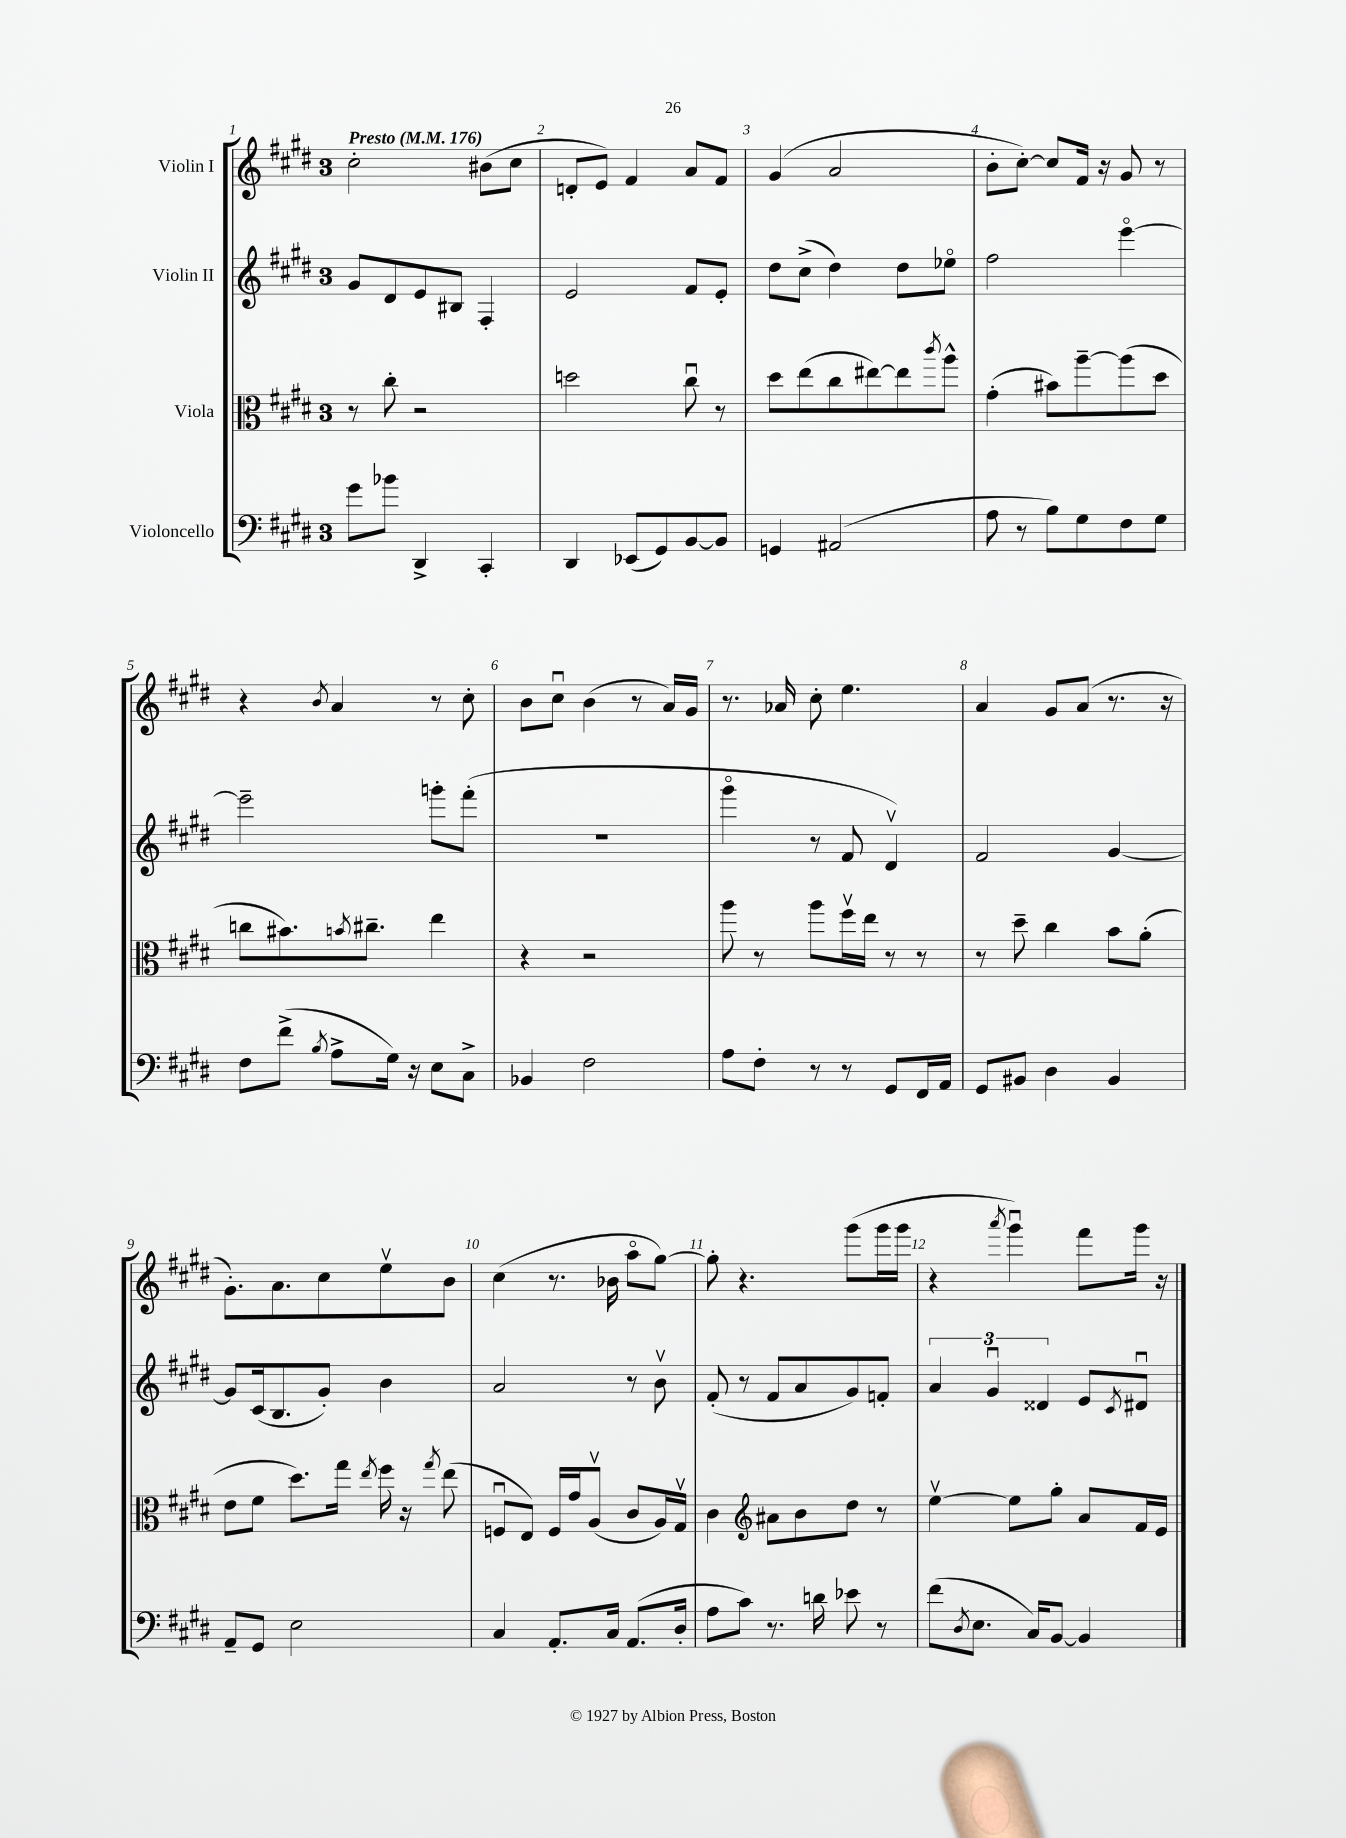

**kern	**kern	**kern	**kern
*staff4	*staff3	*staff2	*staff1
*clefF4	*clefC3	*clefG2	*clefG2
*k[f#c#g#d#]	*k[f#c#g#d#]	*k[f#c#g#d#]	*k[f#c#g#d#]
*M3/4	*M3/4	*M3/4	*M3/4
*MM176	*MM176	*MM176	*MM176
8g#	8r	8g#	2cc#'
8b-	8cc#'	8d#	.
4DD#^	2r	8e	.
.	.	8B#	.
4CC#'	.	4F#'	(8b#
.	.	.	8cc#
=	=	=	=
4DD#	2dd	2e	8d'
.	.	.	8e)
(8EE-	.	.	4f#
8GG#)	.	.	.
[8BB	8cc#u	8f#	8a
8BB]	8r	8e'	8f#
=	=	=	=
4GG	8dd#	8dd#	(4g#
.	(8ee	(8cc#^	.
(2AA#	8cc#	4dd#)	2a
.	[8ee#)	.	.
.	8ee#]	8dd#	.
.	8qccc#	.	.
.	8aa^^	8ee-o	.
=	=	=	=
8A	(4g#'	2ff#	8b'
8r	.	.	[8cc#')
8B)	8b#)	.	8cc#]
8G#	[8aa~	.	16f#
.	.	.	16r
8F#	(8aa]	[4eeeo	8g#
8G#	8dd#	.	8r
=	=	=	=
8F#	8cc	2eee~]	4r
(8f#^	8.b#)	.	.
8qB	.	.	8qb
8A^	.	.	4a
.	8qb	.	.
.	8.cc#~	.	.
16G#)	.	.	.
16r	.	.	.
8E	4ee	8ggg'	8r
8C#^	.	(8fff#'	8cc#'
=	=	=	=
4BB-	4r	2.r	8b
.	.	.	8cc#u
2F#	2r	.	(4b
.	.	.	8r
.	.	.	16a)
.	.	.	16g#
=	=	=	=
8A	8aa	4ggg#o	8.r
8F#'	8r	.	.
.	.	.	16a-
8r	8aa	8r	8cc#'
8r	16ff#v	8f#	4.ee
.	16ee	.	.
8GG#	8r	4d#v)	.
16FF#	8r	.	.
16AA	.	.	.
=	=	=	=
8GG#	8r	2f#	4a
8BB#	8dd#~	.	.
4D#	4cc#	.	8g#
.	.	.	(8a
4BB#	8b	[4g#	8.r
.	(8a'	.	.
.	.	.	16r
=	=	=	=
8AA~	8e	8g#]	8.g#')
8GG#	8f#	(16c#	.
.	.	8.B	8.a
2E	8.dd#)	.	.
.	.	8g#')	8cc#
.	16gg#	.	.
.	8qee	.	.
.	16ff#	4b	8eev
.	16r	.	.
.	8qgg#	.	.
.	(8ee	.	8b
=	=	=	=
4C#	8Fu	2a	(4cc#
.	8E)	.	.
8.AA'	16F	.	8.r
.	16g#	.	.
.	(8Av	.	.
16C#	.	.	16b-
(8.AA	8c#	8r	8aao
.	16A)	8bv	[8gg#)
16D#'	16G#v	.	.
=	=	=	=
8A	4c#	(8f#'	8gg#']
8c#)	.	8r	4.r
*	*clefG2	*	*
8.r	8a#	8f#	.
.	8b	8a	.
16d	.	.	.
8e-	8dd#	8g#)	(8ggg#
8r	8r	8f'	16ggg#
.	.	.	16ggg#
=	=	=	=
(8f#	[4eev	6a	4r
8qD#	.	.	.
8.E	.	.	.
.	.	6g#u	.
.	.	.	8qaaa
.	8ee]	.	4ggg#u)
16C#)	.	.	.
.	.	6d##	.
[8BB	8gg#'	.	.
4BB]	8a	8e	8fff#
.	.	8qc#	.
.	16f#	8d#u	16ggg#
.	16e	.	16r
==	==	==	==
*-	*-	*-	*-
